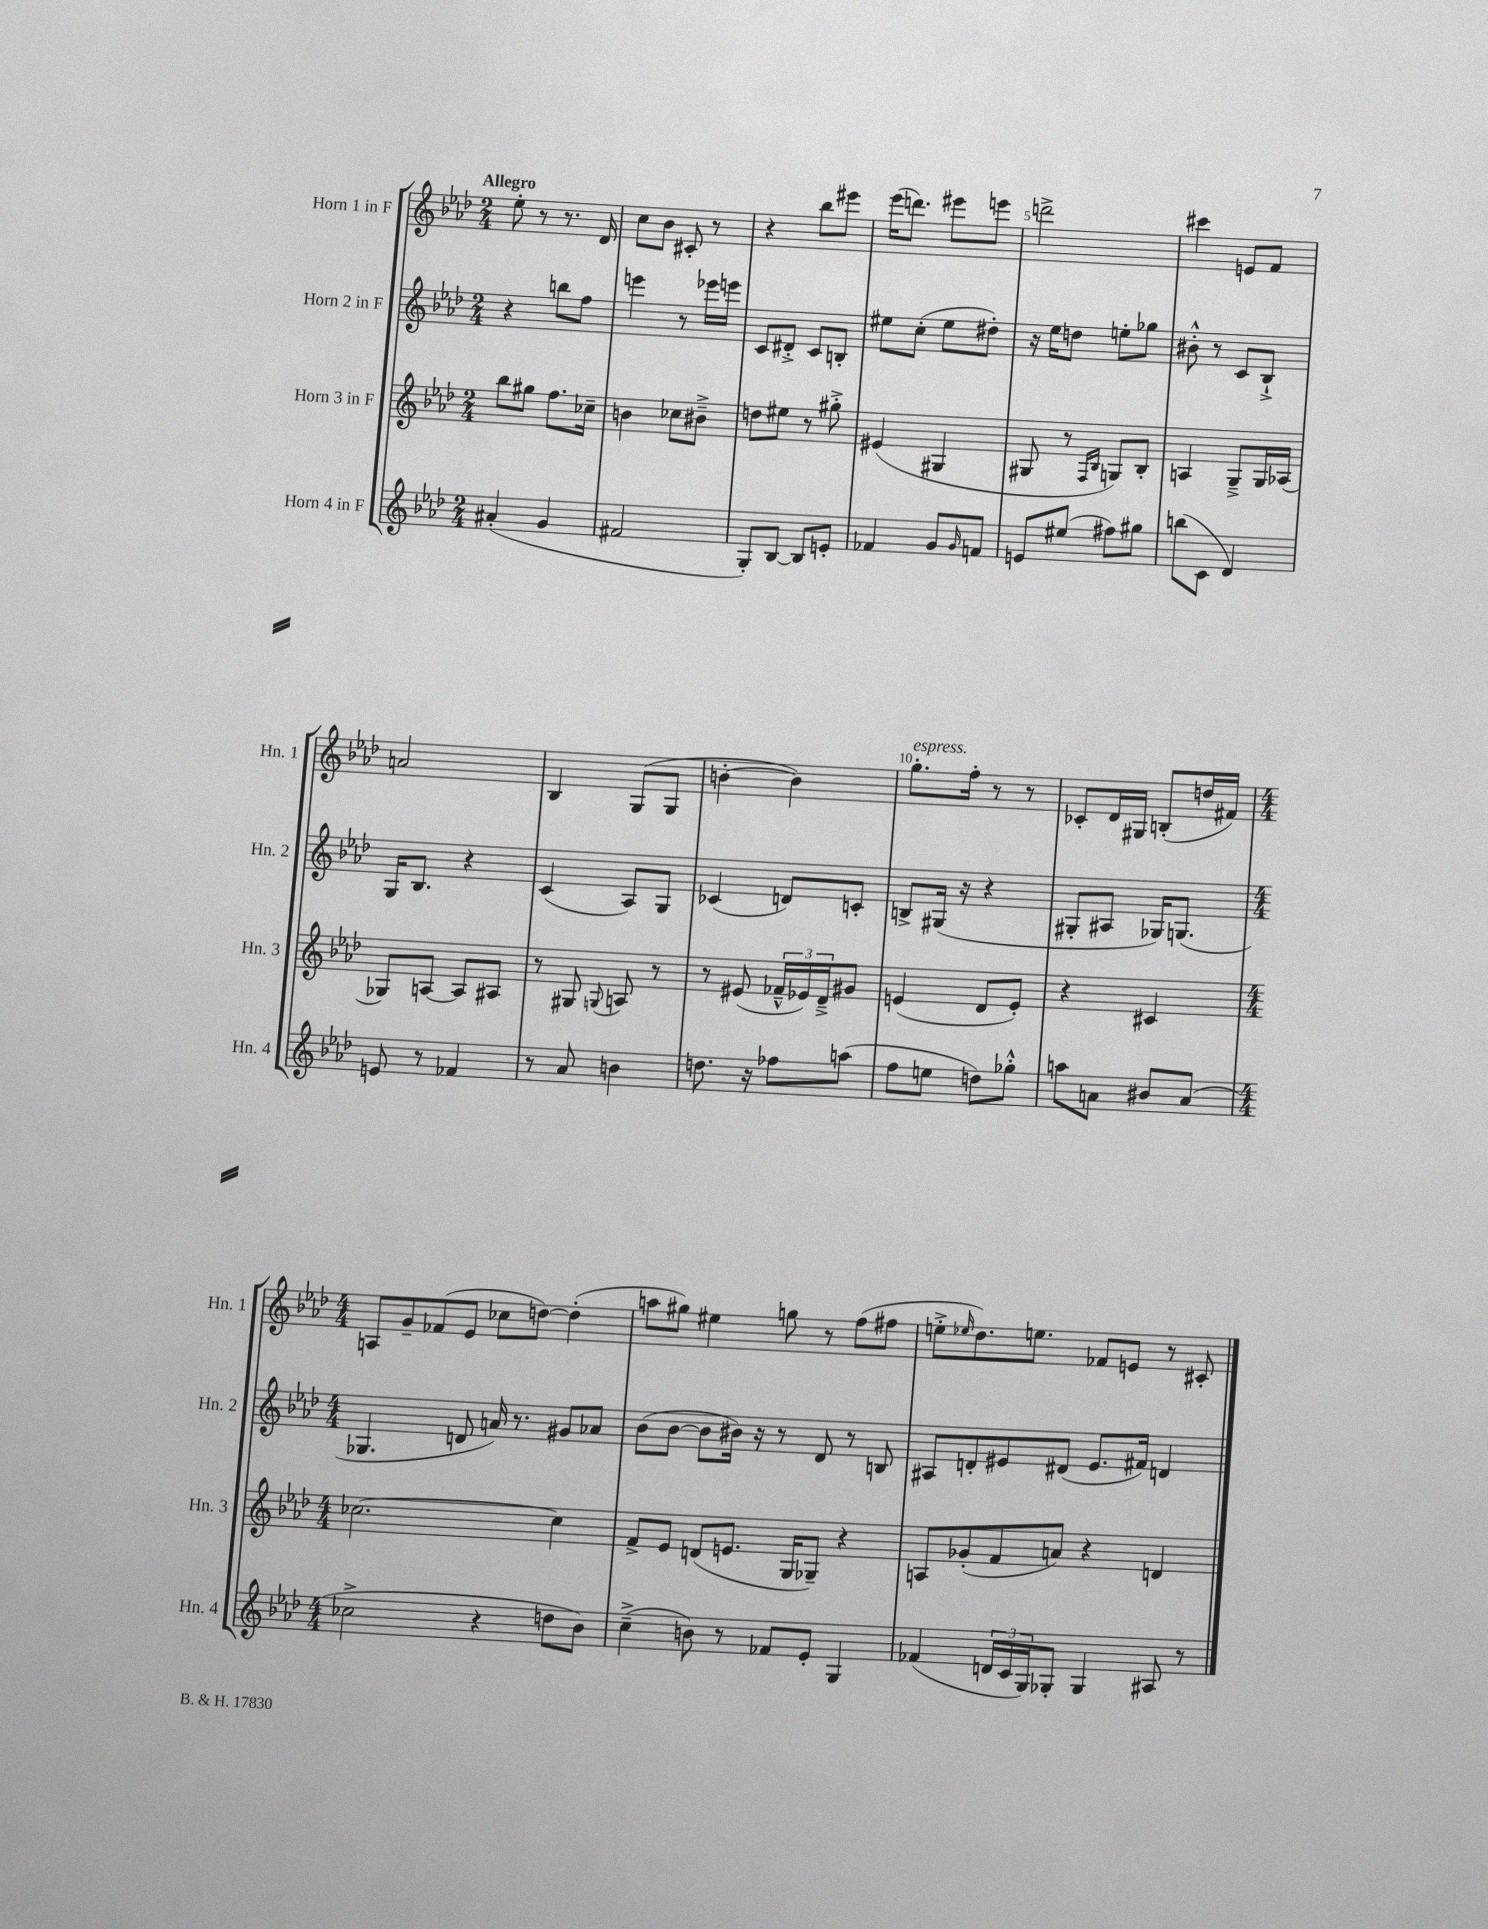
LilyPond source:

<<
\new StaffGroup <<
\new Staff = "s0" \with { instrumentName = "Horn 1 in F" shortInstrumentName = "Hn. 1" } {
    \clef treble \key aes \major \numericTimeSignature \time 2/4 \tempo "Allegro"
    ees''8-. r8 r8. des'16 |
    c''8 bes'8 cis'8-. r8 |
    r4 bes''8 eis'''8 |
    ees'''16( d'''8.) eis'''8 e'''8 |
    d'''2-> |
    cis'''4 e'8 f'8 |
    a'2 |
    bes4 g8( g8 |
    b'4~-. b'4) |
    g''8.-.^\markup { \italic "espress." } f''16-. r8 r8 |
    ces'8-. des'16 gis16 b8-.( d''16 fis'16) |
    \numericTimeSignature \time 4/4 a8 g'8-- fes'8( ees'8 ces''8 d''8~) d''4-.( |
    a''8 gis''8) eis''4 g''8 r8 f''8( fis''8 |
    e''8-.-> \grace { ees''16 } des''8.) e''8. fes'8 e'8 r8 cis'8-. \bar "|." |
}
\new Staff = "s1" \with { instrumentName = "Horn 2 in F" shortInstrumentName = "Hn. 2" } {
    \clef treble \key aes \major \numericTimeSignature \time 2/4
    r4 b''8 f''8 |
    e'''4 r8 ees'''16 e'''16 |
    c'8 dis'8-.-> c'8 b8-. |
    eis''8 c''8-.( eis''8 dis''8-.) |
    r16 ees''16 d''8 e''8-. ges''8 |
    bis'8-.-^ r8 c'8 bes8-!-> |
    g16 bes8. r4 |
    c'4( aes8) g8 |
    ces'4( d'8) c'8-. |
    b8-> gis16( r16 r4 |
    gis8-. ais8 ges16) g8.( |
    \numericTimeSignature \time 4/4 ges4. d'8 a'16) r8. gis'8 aes'8 |
    bes'8( bes'8~ bes'8 bis'16) r16 r8 des'8 r8 b8 |
    ais8 d'8-. eis'8 dis'8( eis'8. fis'16) d'4 \bar "|." |
}
\new Staff = "s2" \with { instrumentName = "Horn 3 in F" shortInstrumentName = "Hn. 3" } {
    \clef treble \key aes \major \numericTimeSignature \time 2/4
    bes''8 gis''8 f''8. ces''16-- |
    b'4 ces''8 bis'8---> |
    d''8 eis''8 r8 gis''8-.-> |
    eis'4( gis4 |
    gis8 r8 \grace { f16 bes16 } g8) bes8-. |
    a4 g8---> g16 aes16( |
    ges8) a8~ a8 ais8 |
    r8 gis8 \appoggiatura { g8 } a8 r8 |
    r8 eis'8( \tuplet 3/2 { fes'16---^ ees'16) des'16---> } gis'8 |
    e'4( des'8 e'8-.) |
    r4 cis'4 |
    \numericTimeSignature \time 4/4 ces''2.~ ces''4 |
    f'8-> ees'8 d'8( e'8. g16 ges8--) r4 |
    a8 ges'8-.( f'8 a'8) r4 d'4 \bar "|." |
}
\new Staff = "s3" \with { instrumentName = "Horn 4 in F" shortInstrumentName = "Hn. 4" } {
    \clef treble \key aes \major \numericTimeSignature \time 2/4
    ais'4-.( g'4 |
    fis'2 |
    g8-.) bes8~ bes8 e'8-. |
    fes'4 g'8 \grace { g'16 } f'8 |
    e'8 eis''8( fis''8) gis''8 |
    b''8( c'8 des'4) |
    e'8 r8 fes'4 |
    r8 aes'8 b'4 |
    d''8. r16 fes''8 a''8( |
    f''8 e''8 d''8) ges''8-.-^ |
    a''8 a'8 bis'8 a'8( |
    \numericTimeSignature \time 4/4 ces''2-> r4 d''8 bes'8) |
    c''4--->( b'8) r8 fes'8 ees'8-. g4 |
    fes'4( \tuplet 3/2 { d'16 c'16 g16) } ges8-. ges4 ais8 r8 \bar "|." |
}
>>
>>
\layout { \context { \Score \override BarNumber.break-visibility = ##(#f #t #t) barNumberVisibility = #(every-nth-bar-number-visible 5) } }
